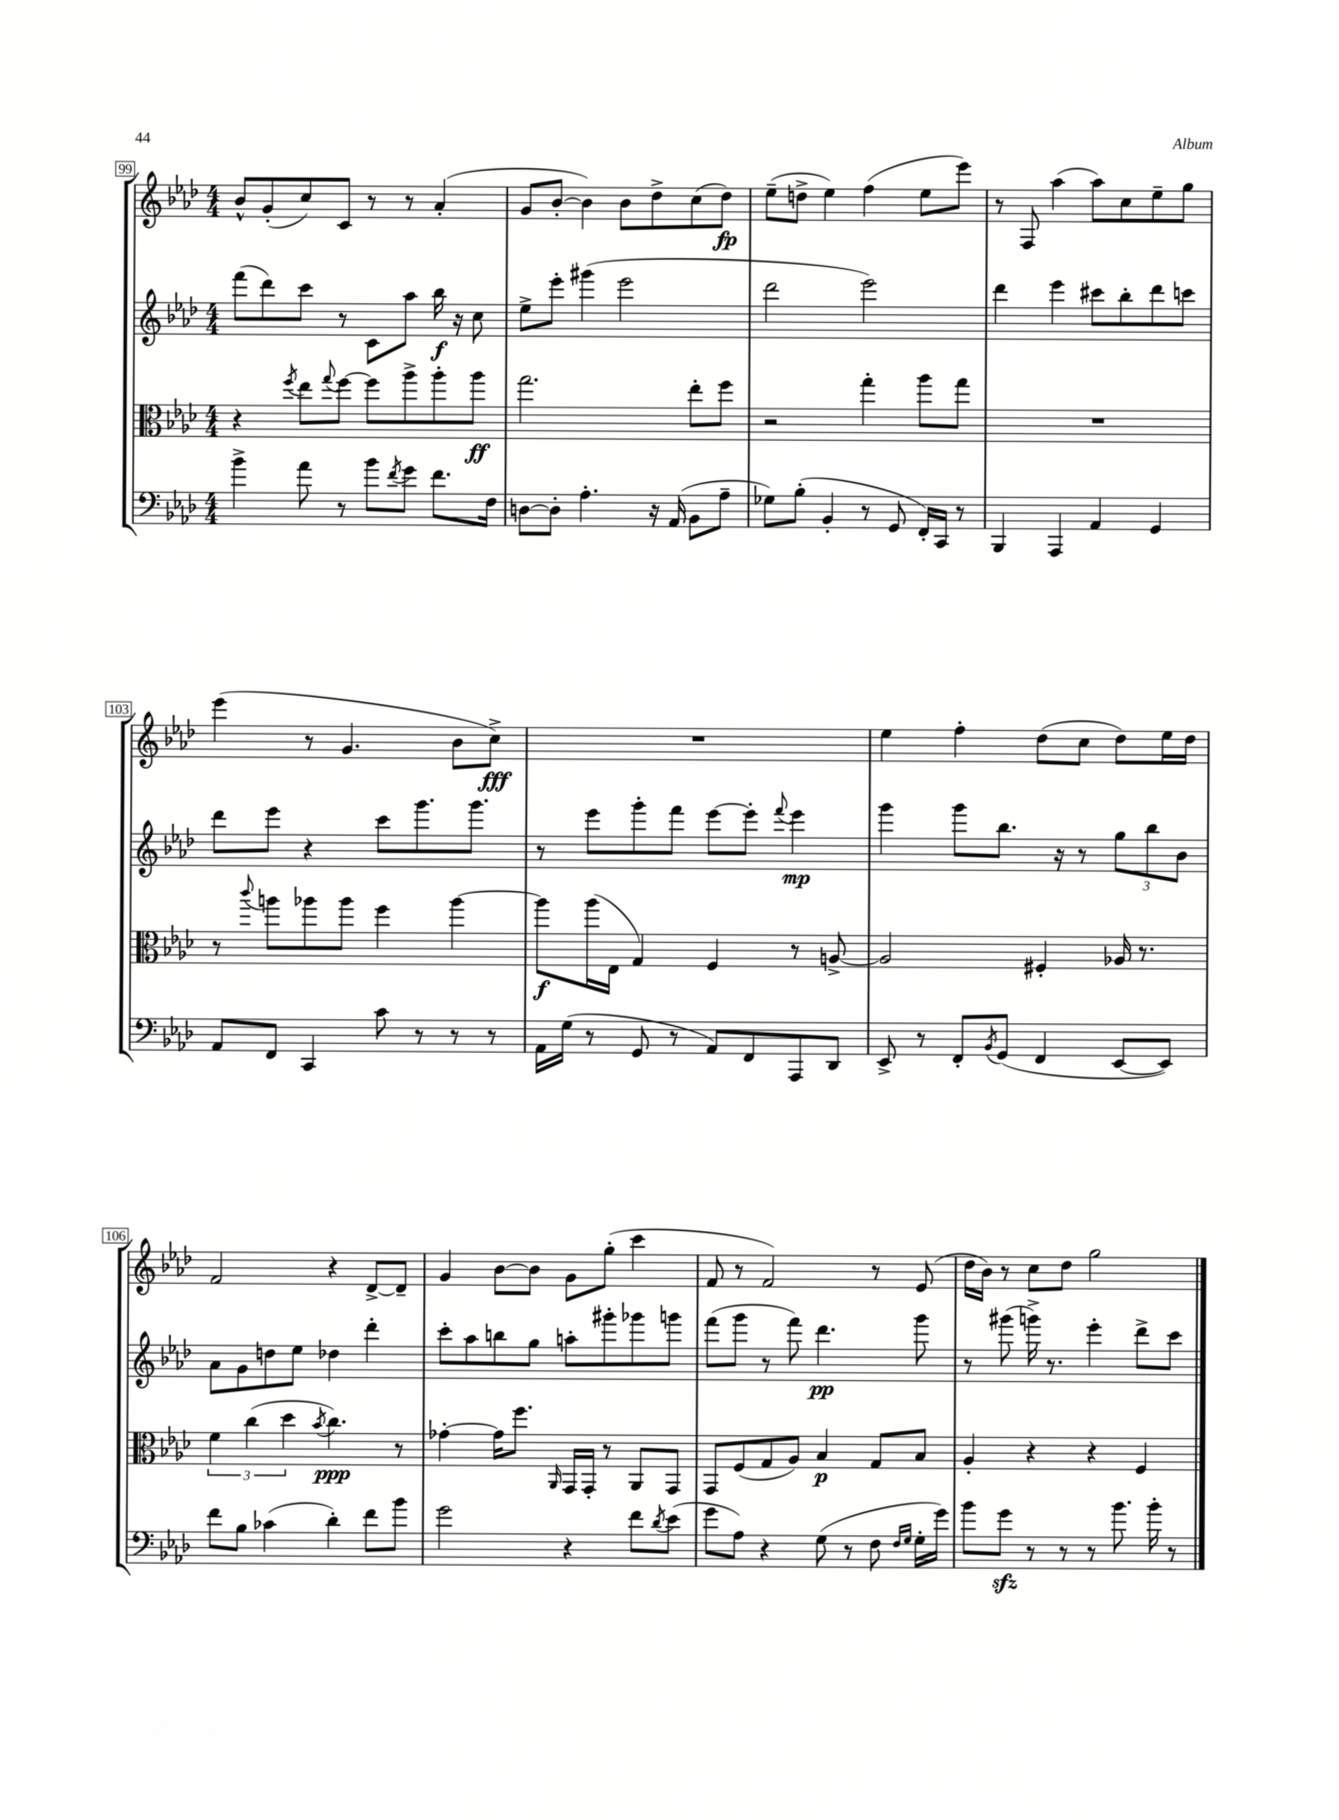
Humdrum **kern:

**kern	**kern	**kern	**kern
*staff4	*staff3	*staff2	*staff1
*clefF4	*clefC3	*clefG2	*clefG2
*k[b-e-a-d-]	*k[b-e-a-d-]	*k[b-e-a-d-]	*k[b-e-a-d-]
*M4/4	*M4/4	*M4/4	*M4/4
4b-^\	4r	(8fff\L	8b-^^/L
.	.	8ddd-\)	(8g'/
.	8qff/	.	.
8a-\	8ee-\L	8ccc\J	8cc/)
.	8qqgg/	.	.
8r	[8ff\J	8r	8c/J
8b-\L	8ff\]L	8c\L	8r
8qf/	.	.	.
8g\J	8aa-^\	8aa-\J	8r
8.f\L	8aa-'\	16bb-\	(4a-'/
.	.	16r	.
.	8aa-\J	8cc\	.
16F\Jk	.	.	.
=	=	=	=
[8D\L	2.gg\	8ee-^\L	8g/L
8D'\]J	.	8eee-'\J	[8b-'/J
4.A-'\	.	(4ggg#\	4b-\])
.	.	2eee-\	8b-\L
16r	.	.	8dd-^\
(16AA-/	.	.	.
8BB-\L	8ee-'\L	.	(8cc\
8A-~\J	8ff\J	.	8dd-\J)
=	=	=	=
8G-\L)	2r	2ddd-\	(8ee-~\L
(8B-'\J	.	.	8dd^\J
4BB-'/	.	.	4ee-\)
8r	4gg'\	2eee-\)	(4ff\
8GG/	.	.	.
16FF'/LL)	8aa-\L	.	8ee-\L
16CC/JJ	.	.	.
8r	8gg\J	.	8eee-\J)
=	=	=	=
4BBB-/	1r	4ddd-\	8r
.	.	.	8F/
4AAA-/	.	4eee-\	(4aa-\
4AA-/	.	8ccc#\L	8aa-\L)
.	.	8bb-'\	8cc\
4GG/	.	8ddd-\	8ee-~\
.	.	8ccc\J	8gg\J
=	=	=	=
8AA-/L	8r	8ddd-\L	(4eee-\
.	8qqccc/	.	.
8FF/J	8aa\L	8eee-\J	.
4CC/	8aa-\	4r	8r
.	8aa-\J	.	4.g/
8c\	4ff\	8ccc\L	.
8r	.	8.ggg\	.
8r	[4aa-\	.	8b-\L
.	.	8.ggg\J	.
8r	.	.	8cc^\J)
=	=	=	=
16AA-\LL	8aa-\]L	8r	1r
(16G\JJ	.	.	.
8r	(16aa-\L	8eee-\L	.
.	16E-\JJ	.	.
8GG/	4G/)	8ggg'\	.
8r	.	8fff\J	.
8AA-/L)	4F/	[8eee-\L	.
8FF/	.	8eee-'\]J	.
.	.	8qqfff/	.
8AAA-/	8r	4eee-\	.
8DD-/J	[8A^/	.	.
=	=	=	=
8EE-^/	2A/]	4ggg\	4ee-\
8r	.	.	.
8FF'/L	.	8ggg\L	4ff'\
8qBB-/	.	.	.
(8GG/J	.	8.bb-\J	.
4FF/	4F#'/	.	(8dd-\L
.	.	16r	.
.	.	8r	8cc\J
[8EE-/L	16A-/	12gg\L	8dd-\L)
.	8.r	.	.
.	.	12bb-\	.
8EE-/]J)	.	.	16ee-\L
.	.	12b-\J	.
.	.	.	16dd-\JJ
=	=	=	=
8f\L	6f\	8a-\L	2f/
8B-\J	.	8g\	.
.	(6cc\	.	.
(4c-\	.	8dd\	.
.	6dd-\	.	.
.	.	8ee-\J	.
.	8qb-/	.	.
4d-'\)	4.cc\)	4dd-\	4r
8f\L	.	4ddd-'\	[8d-^/L
8b-\J	8r	.	8d-~/]J
=	=	=	=
2g\	[4g-'\	8ccc'\L	4g/
.	.	8aa-\	.
.	16g-\]LK	8bb\	[8b-\L
.	8.ff\J	.	.
.	.	8gg\J	8b-\]J
.	16qqAA-/	.	.
4r	16GG/LL	8aa'\L	8g\L
.	16GG'/JJ	.	.
.	8r	8ggg#'\	(8gg'\J
8f\L	8AA-/L	8ggg-\	4ccc\
8qd-/	.	.	.
(8e-\J	8GG/J	8ggg\J	.
=	=	=	=
8g\L	8GG/L	(8fff\L	8f/
8A-\J)	(8F/	8ggg\J	8r
4r	8G/	8r	2f/)
.	8A-/J)	8fff\)	.
(8G\	4B-/	4.ddd-\	.
8r	.	.	.
8F\	8G/L	.	8r
16qqF/LL	.	.	.
16qqG/JJ	.	.	.
16G'\LL	8B-/J	8ggg\	(8e-/
16g\JJ)	.	.	.
=	=	=	=
8b-\L	4A-'/	8r	16dd-\LL
.	.	.	16b-\JJ)
8g\J	.	(8ggg#\	8r
8r	4r	16ggg^\)	8cc\L
.	.	8.r	.
8r	.	.	8dd-\J
8r	4r	4eee-'\	2gg\
8.b-\	.	.	.
.	4F/	8ddd-^\L	.
16b-'\	.	.	.
8r	.	8ccc\J	.
==	==	==	==
*-	*-	*-	*-
